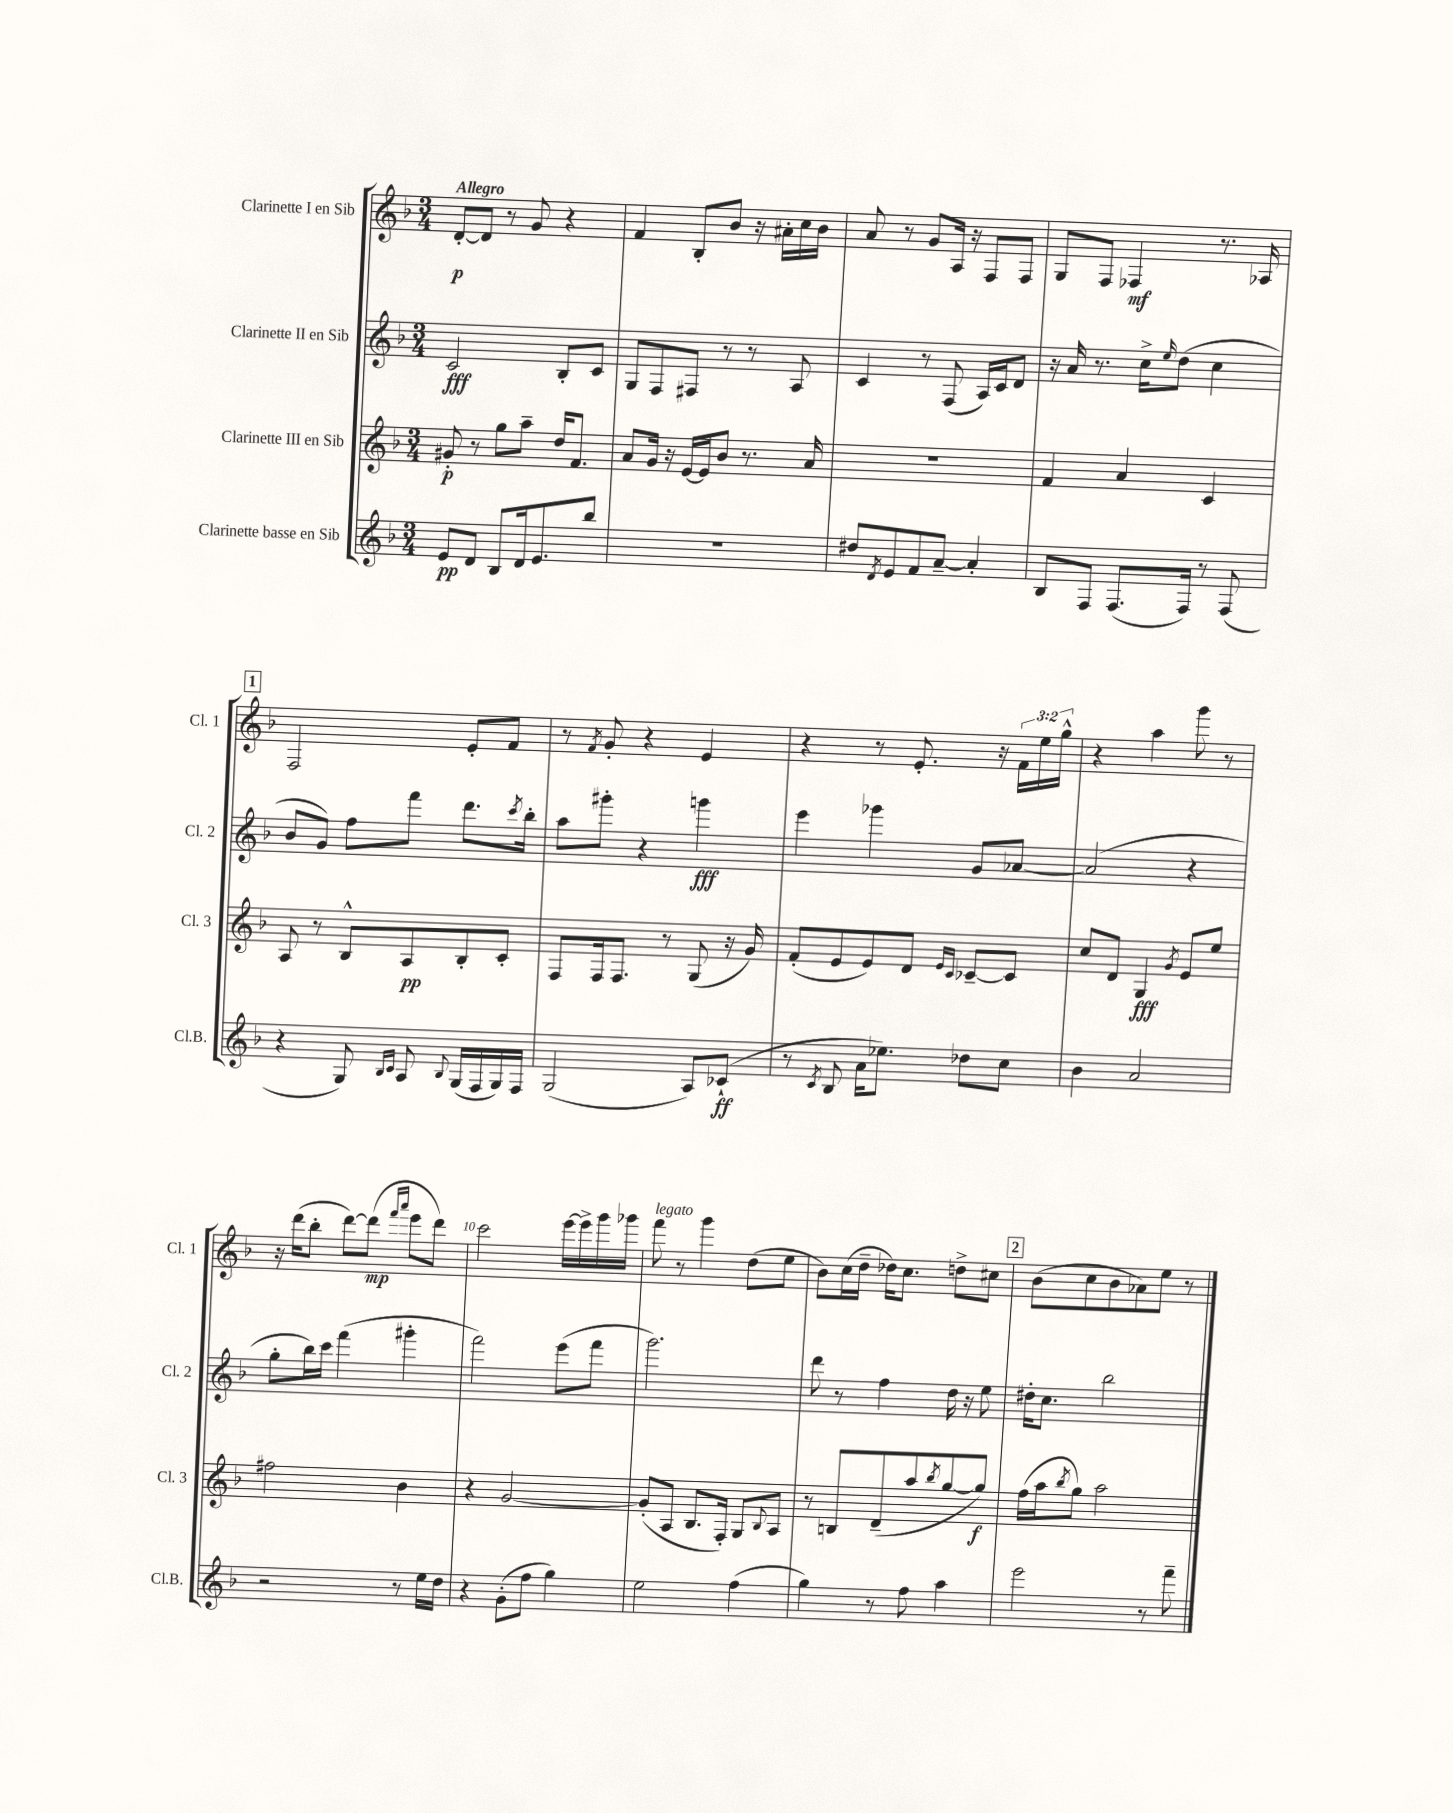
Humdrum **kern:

**kern	**kern	**kern	**kern
*staff4	*staff3	*staff2	*staff1
*clefG2	*clefG2	*clefG2	*clefG2
*k[b-]	*k[b-]	*k[b-]	*k[b-]
*M3/4	*M3/4	*M3/4	*M3/4
8e	8g#'	2c	[8d'
8d	8r	.	8d]
8B-	8gg	.	8r
16d	8aa~	.	8g
8.e	.	.	.
.	16dd	8B-'	4r
.	8.f	.	.
8bb-	.	8c	.
=	=	=	=
2.r	8a	8G	4f
.	16g	8F	.
.	16r	.	.
.	[16e	8F#	8B-'
.	16e]	.	.
.	8b-	8r	8b-
.	8.r	8r	16r
.	.	.	16a#'
.	.	8A	16cc
.	16a	.	16b-
=	=	=	=
8dd#	2.r	4c	8a
8qd	.	.	.
8e	.	.	8r
8f	.	8r	8g
[8a~	.	(8F	16A
.	.	.	16r
4a']	.	16A)	8F
.	.	16c	.
.	.	8d	8F
=	=	=	=
8B-	4f	16r	8G
.	.	16a	.
8F	.	8.r	8F
(8.F	4a	.	4F-
.	.	16cc^	.
.	.	16qqee	.
.	.	(8dd	.
16F)	.	.	.
8r	4c	4cc	8.r
(8F	.	.	.
.	.	.	16A-
=	=	=	=
4r	8A	8b-	2F
.	8r	8g)	.
8G)	8B-^^	8ff	.
16qqB-	.	.	.
16qqc	.	.	.
8A	8A	8fff	.
8qqB-	.	.	.
(16G	8B-'	8.ddd	8e'
16F	.	.	.
16G)	8c'	.	8f
.	.	8qccc	.
16F	.	16bb-'	.
=	=	=	=
(2G	8F	8aa	8r
.	.	.	8qf
.	16F	8ggg#'	8g'
.	8.F	.	.
.	.	4r	4r
.	8r	.	.
8A)	(8G	4ggg	4e
(8c-`	16r	.	.
.	16g)	.	.
=	=	=	=
8r	(8f'	4eee	4r
8qc	.	.	.
8B-	8e	.	.
16a	8e)	4ggg-	8r
8.ee-)	.	.	.
.	8d	.	8.e'
.	16qqe	.	.
.	16qqc	.	.
8dd-	[8c-~	8g	.
.	.	.	16r
8cc	8c-]	[8a-	24f
.	.	.	24ee
.	.	.	24gg^^
=	=	=	=
4b-	8cc	(2a-]	4r
.	8d	.	.
2a	4G	.	4aa
.	8qg	.	.
.	8e	4r	8ggg
.	8ee	.	8r
=	=	=	=
2r	2ff#	8gg'	16r
.	.	.	(16ddd
.	.	16bb-)	8bb-'
.	.	16ccc	.
.	.	(4fff	[8ddd)
.	.	.	(8ddd]
.	.	.	16qqfff
.	.	.	16qqaaa
8r	4b-	4ggg#'	8eee
16ee	.	.	8ddd)
16dd	.	.	.
=	=	=	=
4r	4r	2fff)	2ccc
(8g'	[2g	.	.
8ff	.	.	.
4gg)	.	(8eee	[16eee
.	.	.	16eee^]
.	.	8fff	16ggg
.	.	.	16ggg-
=	=	=	=
2ee	(8g']	2.ggg)	8fff
.	8A	.	8r
.	8.B-	.	4ggg
.	16F')	.	.
(4ff	8G	.	(8dd
.	8qqB-	.	.
.	8A	.	8ee
=	=	=	=
4gg)	8r	8ddd	8b-)
.	8B	8r	(16cc
.	.	.	16dd~
8r	(8d~	4ff	16dd-)
.	.	.	8.cc
8ff	8aa	.	.
.	8qbb-	.	.
4aa	[8gg	16dd	8dd^
.	.	16r	.
.	8gg])	8ee	8cc#
=	=	=	=
2eee	(16ff	16dd#'	(8b-
.	16aa	8.cc	.
.	8qbb-	.	.
.	8gg)	.	8cc
.	2aa	2bb-	8b-
.	.	.	8a-)
8r	.	.	8ee
8fff~	.	.	8r
==	==	==	==
*-	*-	*-	*-
